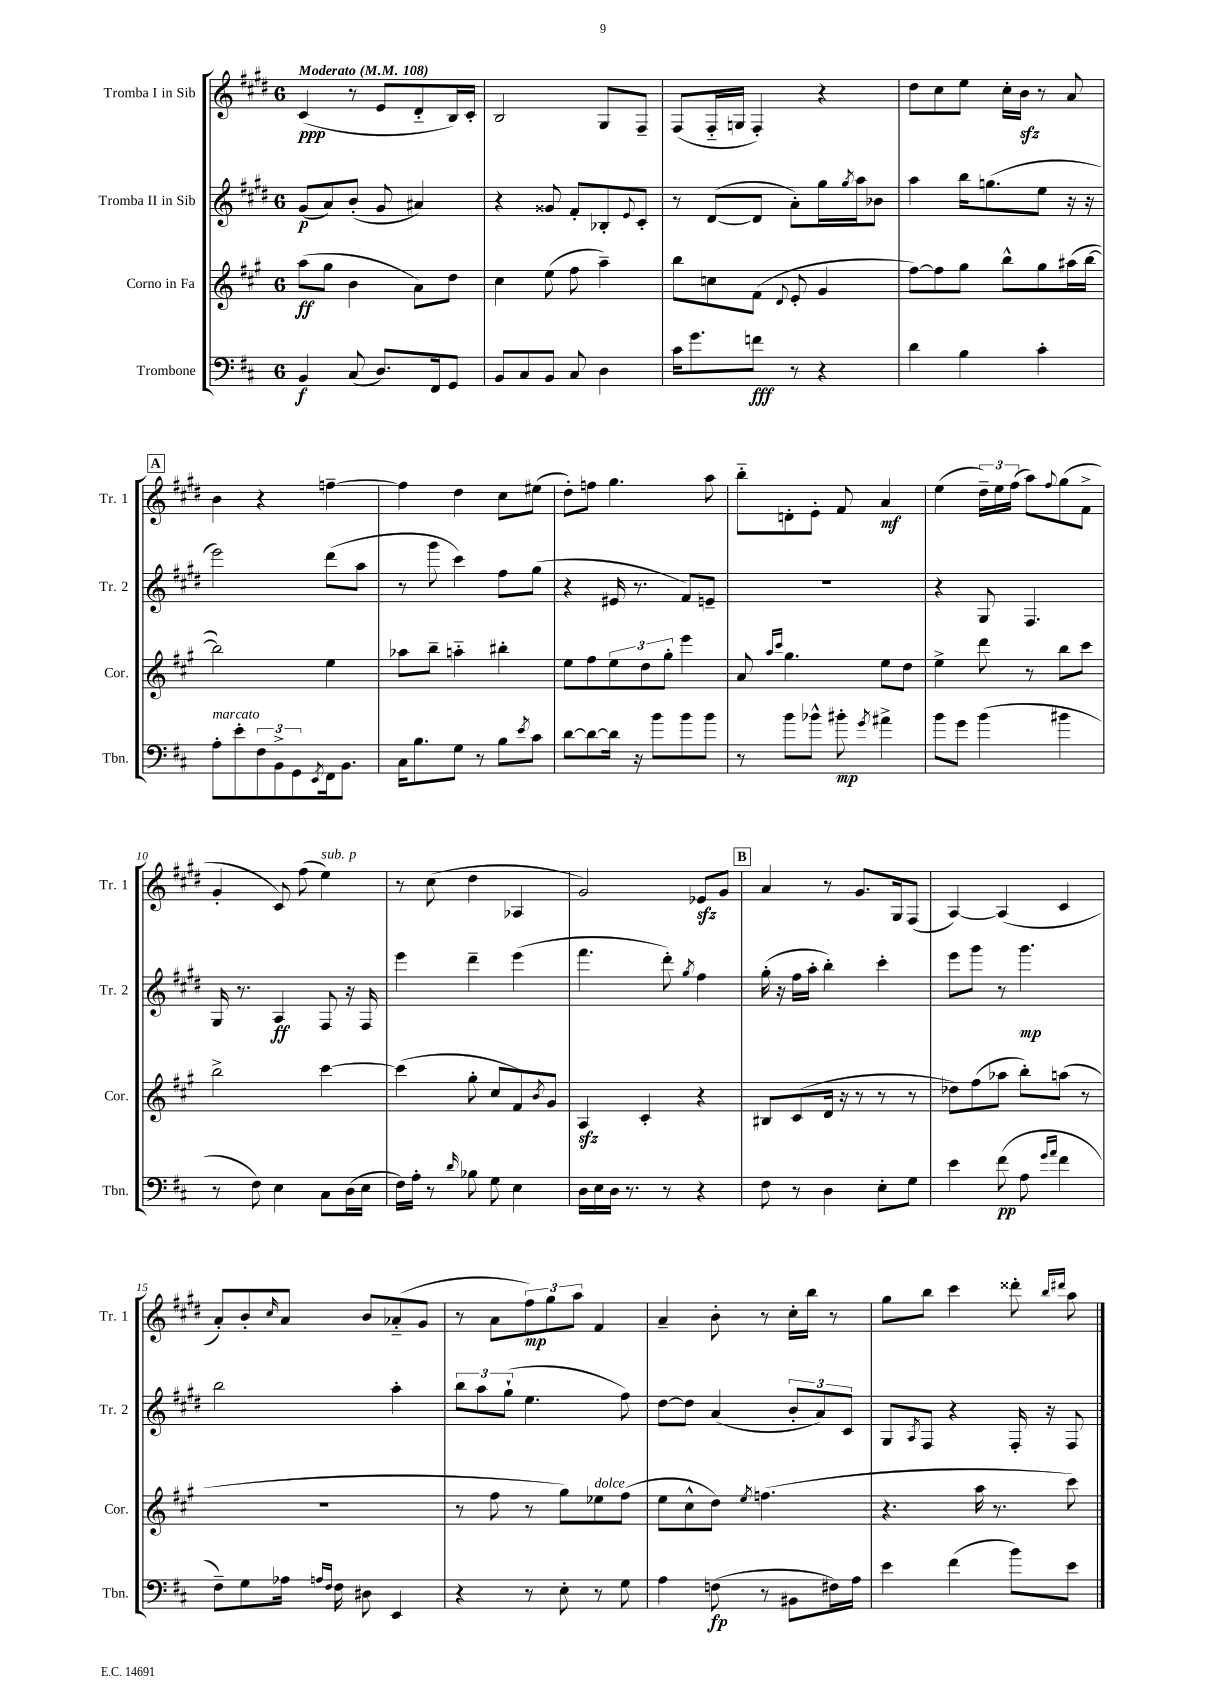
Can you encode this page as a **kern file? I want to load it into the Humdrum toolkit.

**kern	**kern	**kern	**kern
*staff4	*staff3	*staff2	*staff1
*clefF4	*clefG2	*clefG2	*clefG2
*k[f#c#]	*k[f#c#g#]	*k[f#c#g#d#]	*k[f#c#g#d#]
*M6/8	*M6/8	*M6/8	*M6/8
*MM108	*MM108	*MM108	*MM108
4BB	(8aa	(8g#	(4c#
.	8gg#	8a)	.
(8C#	4b	(8b'	8r
8.D)	.	8g#	8e
.	8a)	4a#)	8d#'~
16FF#	.	.	.
8GG	8dd	.	16B)
.	.	.	16c#'
=	=	=	=
8BB	4cc#	4r	2B
8C#	.	.	.
8BB	(8ee	8g##	.
8C#	8ff#	8f#'	.
4D	4aa~)	8B-'	8G#
.	.	8qqe	.
.	.	8c#'	8F#~
=	=	=	=
16c#	8bb	8r	(8F#
8.g	.	.	.
.	8cc	([8d#	16F#'~
.	.	.	16G
8f	(8f#	8d#]	4F#')
.	8qqd	.	.
8r	8e'	8a')	.
4r	4g#	16gg#	4r
.	.	8qgg#	.
.	.	16aa	.
.	.	8b-	.
=	=	=	=
4d	[8ff#)	4aa	8dd#
.	8ff#]	.	8cc#
4B	8gg#	16bb	8ee
.	.	(8.gg	.
.	8bb^^	.	16cc#'
.	.	.	16b
4c#'	8gg#	8ee	8r
.	(16aa#	16r	8a
.	[16bb	16r	.
=	=	=	=
8A'	2bb])	2eee)	4b
8e'	.	.	.
12F#	.	.	4r
12BB^	.	.	.
12GG	.	.	.
8qEE	.	.	.
16FF#	4ee	(8ddd#	[4ff~
8.BB	.	.	.
.	.	8aa	.
=	=	=	=
16C#	8aa-	8r	4ff]
8.B	.	.	.
.	8bb~	8ggg#	.
8G	4aa'~	4ccc#)	4dd#
8r	.	.	.
8B	4bb#'	8ff#	8cc#
8qe	.	.	.
8c#	.	(8gg#	(8ee#
=	=	=	=
[8d	8ee	4r	8dd#')
8d_	8ff#	.	8ff
16d]	12ee	16e#	4.gg#
16r	.	8.r	.
.	12dd	.	.
8b	.	.	.
.	12gg#'	.	.
8b	4eee	8f#)	.
8b	.	8e~	8aa
=	=	=	=
8r	8a	2.r	8bb'~
.	16qqaa	.	.
.	16qqccc#	.	.
8b	4.gg#	.	8d'
8b-^^	.	.	8e'
8b#'	.	.	8f#
8qg	.	.	.
4a#^	8ee	.	4a
.	8dd	.	.
=	=	=	=
8b	4ee^	4r	(4ee
8g	.	.	.
(4b	8ddd	8G#	24dd#~)
.	.	.	24ee
.	.	.	(24ff#
.	8r	4.F#	8aa)
.	.	.	8qqff#
4b#	8bb	.	(8gg#
.	8ccc#	.	8f#^
=	=	=	=
8r	2bb^	16G#	4g#'
.	.	8.r	.
8F#)	.	.	.
4E	.	4A	8c#)
.	.	.	(8ff#
8C#	[4ccc#	8F#	4ee)
(16D	.	16r	.
16E	.	16F#	.
=	=	=	=
16F#)	(4ccc#]	4eee	8r
16A'	.	.	.
8r	.	.	(8cc#
16qqd	.	.	.
8B-	8gg#'	4ddd#~	4dd#
8G	8cc#	.	.
4E	8f#)	(4eee	4A-
.	8qb	.	.
.	8g#	.	.
=	=	=	=
16D	4A	4.fff#	2g#)
16E	.	.	.
16D	.	.	.
8.r	.	.	.
.	4c#'	.	.
8r	.	8ddd#')	.
.	.	8qgg#	.
4r	4r	4ff#	8e-
.	.	.	8g#
=	=	=	=
8F#	8B#	(16gg#'	4a
.	.	16r	.
8r	(8c#	16ff#	.
.	.	16aa'	.
4D	16d	4bb')	8r
.	16r	.	.
.	8r	.	8.g#
8E'	8r	4ccc#'	.
.	.	.	16G#
8G	8r	.	(8F#
=	=	=	=
4e	8dd-)	8eee	[4A)
.	(8ff#	8ggg#	.
(8f#	8aa-	8r	(4A]
8A	8bb')	4.ggg#	.
16qqg	.	.	.
16qqa	.	.	.
4f#	(8aa	.	4c#
.	8r	.	.
=	=	=	=
8F#~)	2.r	2bb	8a')
8G	.	.	8b'
.	.	.	16qqcc#
16A-	.	.	8a
16qqA	.	.	.
16qqF#	.	.	.
16F#	.	.	.
8D#	.	.	8b
4EE	.	4aa'	(8a-'~
.	.	.	8g#
=	=	=	=
4r	8r	12bb	8r
.	.	12aa	.
.	8ff#	.	8a
.	.	(12gg#`	.
8r	8r	4.ee	12ff#)
.	.	.	12gg#
8E'	8gg#)	.	.
.	.	.	12aa
8r	8ee-	.	4f#
8G	(8ff#	8ff#)	.
=	=	=	=
4A	8ee	[8dd#	4a~
.	8cc#^^	8dd#]	.
(8F	8dd)	(4a	8b'
.	8qee	.	.
8r	(4.ff	.	8r
8BB#	.	12b'	16cc#'
.	.	.	16bb
.	.	12a)	.
16F#)	.	.	8r
.	.	12c#	.
16A	.	.	.
=	=	=	=
4e	4.r	8G#	8gg#
.	.	8qA	.
.	.	8F#	8bb
(4f#	.	4r	4ccc#
.	16aa	.	.
.	8.r	.	.
8b)	.	16F#'	8ddd##'
.	.	16r	.
.	.	.	16qqbb
.	.	.	16qqddd#
8e	8ccc#)	8F#	8aa
==	==	==	==
*-	*-	*-	*-
